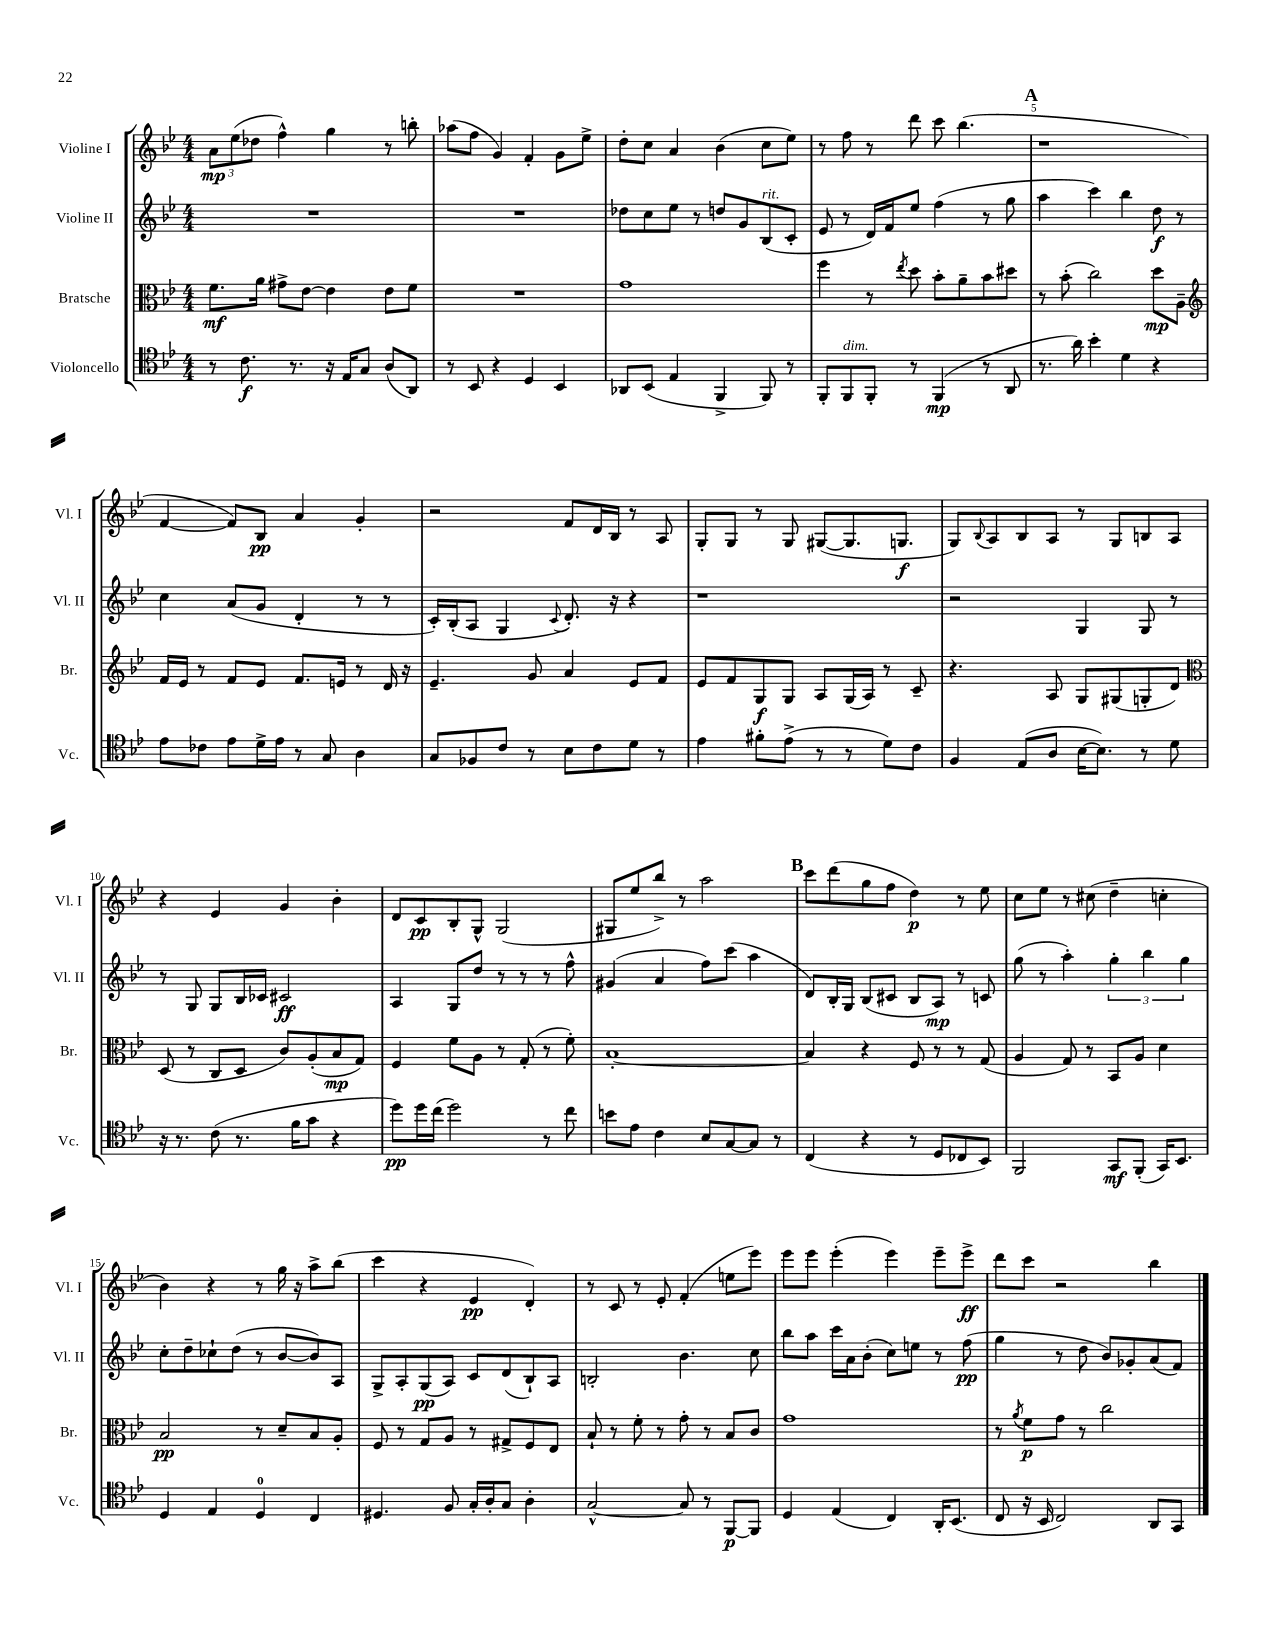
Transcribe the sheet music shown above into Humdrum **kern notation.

**kern	**kern	**kern	**kern
*staff4	*staff3	*staff2	*staff1
*clefC4	*clefC3	*clefG2	*clefG2
*k[b-e-]	*k[b-e-]	*k[b-e-]	*k[b-e-]
*M4/4	*M4/4	*M4/4	*M4/4
8r	8.f\L	1r	12a\L
.	.	.	(12ee-\
8.c\	.	.	.
.	.	.	12dd-\J
.	16a\Jk	.	.
.	8g#^\L	.	4ff^^\)
8.r	.	.	.
.	[8e-\J	.	.
16r	4e-\]	.	4gg\
16E-/LK	.	.	.
8G/J	.	.	.
(8A/L	8e-\L	.	8r
8AA/J)	8f\J	.	8bb'\
=	=	=	=
8r	1r	1r	(8aa-\L
8BB-/	.	.	8ff\J
4r	.	.	4g/)
4D/	.	.	4f'/
4BB-/	.	.	8g\L
.	.	.	8ee-^\J
=	=	=	=
8AA-/L	1g	8dd-\L	8dd'\L
(8BB-/J	.	8cc\	8cc\J
4E-/	.	8ee-\J	4a/
.	.	8r	.
4FF^/	.	8dd/L	(4b-\
.	.	8g/	.
8FF/)	.	(8B-/	8cc\L
8r	.	8c'/J	8ee-\J)
=	=	=	=
8FF'/L	4ff\	8e-/	8r
8FF/	.	8r	8ff\
8FF'/J	8r	16d/LL)	8r
.	.	16f/J	.
.	8qee-/	.	.
8r	8dd\	8ee-/J	8ddd\
(4FF/	8b-'\L	(4ff\	8ccc\
.	8a~\	.	(4.bb-\
8r	8b-\	8r	.
8AA/	8dd#\J	8gg\	.
=	=	=	=
8.r	8r	4aa\	1r
.	(8b-'\	.	.
16a\)	.	.	.
4b-'\	2cc\)	4ccc\)	.
4d\	.	4bb-\	.
4r	8dd\L	8dd\	.
.	8A~\J	8r	.
=	=	=	=
*	*clefG2	*	*
8e-\L	16f/LL	4cc\	[4f/
.	16e-/JJ	.	.
8c-\J	8r	.	.
8e-\L	8f/L	(8a/L	8f/]L)
16d^\L	8e-/J	8g/J	8B-/J
16e-\JJ	.	.	.
8r	8.f/L	4d'/	4a/
8G/	.	.	.
.	16e/Jk	.	.
4A\	8r	8r	4g'/
.	16d/	8r	.
.	16r	.	.
=	=	=	=
8G/L	4.e-~/	16c'/LL)	2r
.	.	(16B-'/J	.
8F-/	.	8A/J	.
8c/J	.	4G/	.
8r	8g/	.	.
.	.	8qqc/	.
8B-\L	4a/	8.d'/)	8f/L
8c\	.	.	16d/L
.	.	16r	16B-/JJ
8d\J	8e-/L	4r	8r
8r	8f/J	.	8A/
=	=	=	=
4e-\	8e-/L	1r	8G'/L
.	8f/	.	8G/J
8f#'\L	8G/	.	8r
(8e-^\J	8G/J	.	8G/
8r	8A/L	.	([8G#/L
8r	(16G/L	.	8.G#/]
.	16A/JJ)	.	.
8d\L)	8r	.	.
.	.	.	8.G/J
8c\J	8c~/	.	.
=	=	=	=
4F/	4.r	2r	8G/L)
.	.	.	8qqB-/
.	.	.	8A/
(8E-/L	.	.	8B-/
8A/J	8A/	.	8A/J
[16B-\LK	8G/L	4G/	8r
8.B-\]J)	.	.	.
.	(8G#/	.	8G/L
8r	8G'/	8G/	8B/
8d\	8d/J)	8r	8A/J
=	=	=	=
*	*clefC3	*	*
16r	(8D/	8r	4r
8.r	.	.	.
.	8r	8G/	.
(8c\	8C/L	8G/L	4e-/
8.r	8D/J	16B-/L	.
.	.	16c-/JJ	.
.	8c/L)	2c#/	4g/
16f\LK	.	.	.
8g\J	(8A'/	.	.
4r	8B-/	.	4b-'\
.	8G/J)	.	.
=	=	=	=
8dd\L)	4F/	4A/	8d/L
16dd\L	.	.	8c/
(16cc\JJ	.	.	.
2dd\)	8f\L	8G/L	8B-'/
.	8A\J	8dd/J	8G^^/J
.	8r	8r	(2G/
.	(8G'/	8r	.
8r	8r	8r	.
8cc\	8f'\)	8ff^^\	.
=	=	=	=
8b\L	[1B-'	(4g#/	8G#/L
8e-\J	.	.	8ee-/
4c\	.	4a/	8bb-^/J)
.	.	.	8r
8B-/L	.	8ff\L)	2aa\
[8G/	.	(8ccc\J	.
8G/]J	.	4aa\	.
8r	.	.	.
=	=	=	=
(4C/	4B-/]	8d/L)	8ccc\L
.	.	16B-'/L	(8ddd\
.	.	16G/JJ	.
4r	4r	(8B-/L	8gg\
.	.	8c#/J	8ff\J
8r	8F/	8B-/L	4dd\)
8D/L	8r	8A/J)	.
8C-/	8r	8r	8r
8BB-/J)	(8G/	8c/	8ee-\
=	=	=	=
2FF/	4A/	(8gg\	8cc\L
.	.	8r	8ee-\J
.	8G/)	4aa'\)	8r
.	8r	.	(8cc#\
8GG/L	8BB-/L	6gg'\	4dd~\
(8FF'/J	8A/J	.	.
.	.	6bb-\	.
16GG/LK)	4d\	.	4cc'\
8.BB-/J	.	.	.
.	.	6gg\	.
=	=	=	=
4D/	2B-/	8cc'\L	4b-\)
.	.	8dd~\	.
4E-/	.	8cc-`\	4r
.	.	(8dd\J	.
4D/	8r	8r	8r
.	8d~/L	[8b-/L	16gg\
.	.	.	16r
4C/	8B-/	8b-/])	8aa^\L
.	8A'/J	8A/J	(8bb-\J
=	=	=	=
4.D#/	8F/	8G^/L	4ccc\
.	8r	8A'/	.
.	8G/L	(8G/	4r
8F/	8A/J	8A/J)	.
16G'/LL	8r	8c/L	4e-/
16A'/J	.	.	.
8G/J	8G#^/L	(8d/	.
4A'\	8F/	8B-`/)	4d'/)
.	8E-/J	8A/J	.
=	=	=	=
[2G^^/	8B-`/	2B'/	8r
.	8r	.	8c/
.	8f'\	.	8r
.	8r	.	8e-'/
8G/]	8g'\	4.b-\	(4f'/
8r	8r	.	.
[8FF/L	8B-/L	.	8ee\L
8FF/]J	8c/J	8cc\	8eee-\J)
=	=	=	=
4D/	1g	8bb-\L	8eee-\L
.	.	8aa\J	8eee-\J
(4E-/	.	16ccc\LL	(4eee-'\
.	.	16a\J	.
.	.	(8b-'\J	.
4C/)	.	8cc\L)	4eee-\)
.	.	8ee\J	.
16AA'/LK	.	8r	8eee-~\L
(8.BB-/J	.	.	.
.	.	(8ff\	8eee-^\J
=	=	=	=
8C/	8r	4gg\	8ddd\L
.	8qa/	.	.
16r	8f\L	.	8ccc\J
16BB-/	.	.	.
2C/)	8g\J	8r	2r
.	8r	8dd\	.
.	2cc\	8b-/L)	.
.	.	8g-'/	.
8AA/L	.	(8a/	4bb-\
8GG/J	.	8f/J)	.
==	==	==	==
*-	*-	*-	*-
